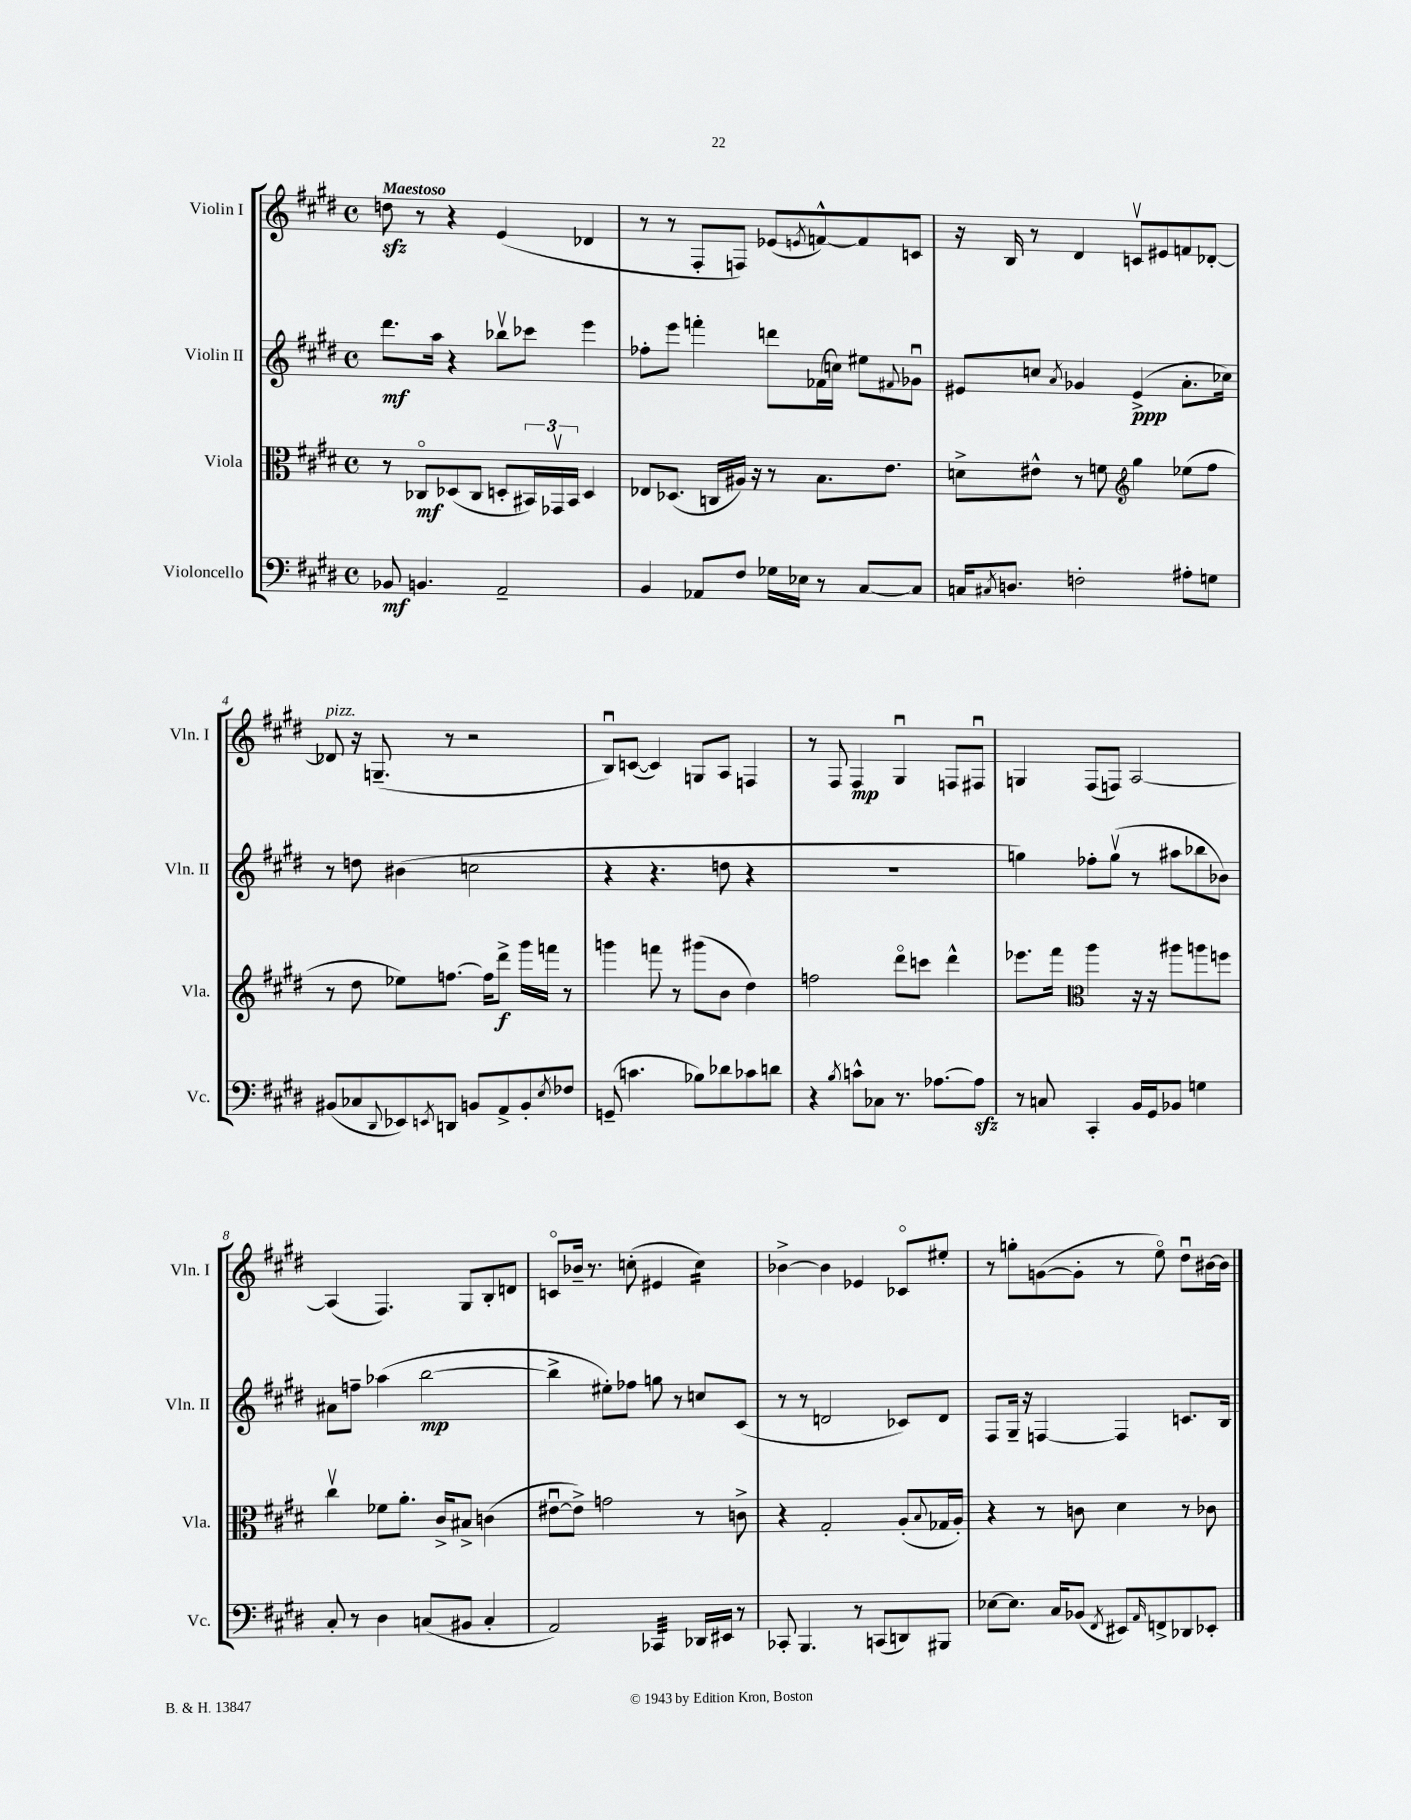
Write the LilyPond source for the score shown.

<<
\new StaffGroup <<
\new Staff = "s0" \with { instrumentName = "Violin I" shortInstrumentName = "Vln. I" } {
    \clef treble \key e \major \defaultTimeSignature \time 4/4 \tempo "Maestoso"
    d''8\sfz r8 r4 e'4( des'4 |
    r8 r8 fis8-. f8) ees'8( \acciaccatura { e'8 } f'8~-^) f'8 c'8 |
    r16 b16 r8 dis'4 c'8\upbow eis'8 f'8 des'8~-. |
    des'8^\markup { \italic "pizz." } r16 g8.--( r8 r2 |
    b8\downbow) c'8~( c'4) g8 a8 f4 |
    r8 fis8 fis4\mp gis4\downbow f8 fis8\downbow |
    g4 fis8( f8) a2~ |
    a4( fis4.) gis8 b8-. d'8 |
    c'8\flageolet bes'16-- r8. c''8-.( eis'4 c''4:16) |
    bes'4~-> bes'4 ees'4 ces'8\flageolet eis''8-. |
    r8 g''8-. g'8~( g'8-. r8 e''8\flageolet) dis''8\downbow bis'16~ bis'16 \bar "|." |
}
\new Staff = "s1" \with { instrumentName = "Violin II" shortInstrumentName = "Vln. II" } {
    \clef treble \key e \major \defaultTimeSignature \time 4/4
    dis'''8.\mf a''16 r4 bes''8\upbow ces'''8 e'''4 |
    fes''8-. e'''8 f'''4-. d'''8 fes'16( c''16) eis''8 \appoggiatura { fis'8 } ges'8\downbow |
    eis'8 c''8 \acciaccatura { a'8 } ges'4 eis'4->\ppp( a'8.-. ces''16) |
    r8 d''8 bis'4( c''2 |
    r4 r4. d''8 r4 |
    R1 |
    g''4) fes''8-. g''8\upbow( r8 ais''8 bes''8 bes'8) |
    ais'8 f''8-- aes''4( b''2~\mp |
    b''4-> eis''8-.) fes''8 g''8 r8 c''8 cis'8( |
    r8 r8 d'2 ces'8) d'8 |
    fis8 gis16-- r16 f4~ f4 c'8. b16 \bar "|." |
}
\new Staff = "s2" \with { instrumentName = "Viola" shortInstrumentName = "Vla." } {
    \clef alto \key e \major \defaultTimeSignature \time 4/4
    r8 ces8\flageolet\mf des8( ces8 d8-. \tuplet 3/2 { bis,16) ges,16\upbow bis,16 } d4 |
    ees8 des8.( c16 ais16) r16 r8 b8. e'8. |
    d'8-> eis'8-^ r8 f'8 \clef treble gis''4 ees''8( fis''8 |
    r8 dis''8 ees''8) f''8.~ f''16 dis'''8->\f gis'''16 f'''16 r8 |
    g'''4 f'''8 r8 gis'''8( b'8 dis''4) |
    f''2 dis'''8\flageolet c'''8 dis'''4-^ |
    ees'''8. fis'''16 \clef alto a''4 r16 r16 ais''8 a''8 f''8 |
    cis''4\upbow fes'8 a'8.-. cis'16-> bis8-> c'4( |
    eis'8~\downbow eis'8->) g'2 r8 c'8-> |
    r4 gis2-. a8-.( \appoggiatura { b8 } ges16 a16-.) |
    r4 r8 c'8 dis'4 r8 ces'8 \bar "|." |
}
\new Staff = "s3" \with { instrumentName = "Violoncello" shortInstrumentName = "Vc." } {
    \clef bass \key e \major \defaultTimeSignature \time 4/4
    bes,8\mf b,4. a,2-- |
    b,4 aes,8 fis8 ges16 ees16 r8 cis8~ cis8 |
    c16 \acciaccatura { cis8 } d8. f2-. ais8-. g8 |
    bis,8( ces8 \appoggiatura { dis,8 } ees,8) \acciaccatura { e,8 } d,8 b,8 a,8-> b,8-. \acciaccatura { e8 } fes8 |
    g,8--( c'4. bes8) des'8 ces'8 d'8 |
    r4 \acciaccatura { b8 } c'8-^ ces8 r8. aes8.~ aes8\sfz |
    r8 c8 cis,4-. b,16 gis,16 bes,8 g4 |
    cis8-. r8 dis4 c8( bis,8 c4-. |
    a,2) ces,4:32 des,16 eis,16 r8 |
    ces,8-. b,,4. r8 c,8( d,8) bis,,8 |
    ees8~ ees8. cis16 bes,8( \acciaccatura { fis,8 } eis,8) \grace { a,16 } f,8-> des,8 ees,8-. \bar "|." |
}
>>
>>
